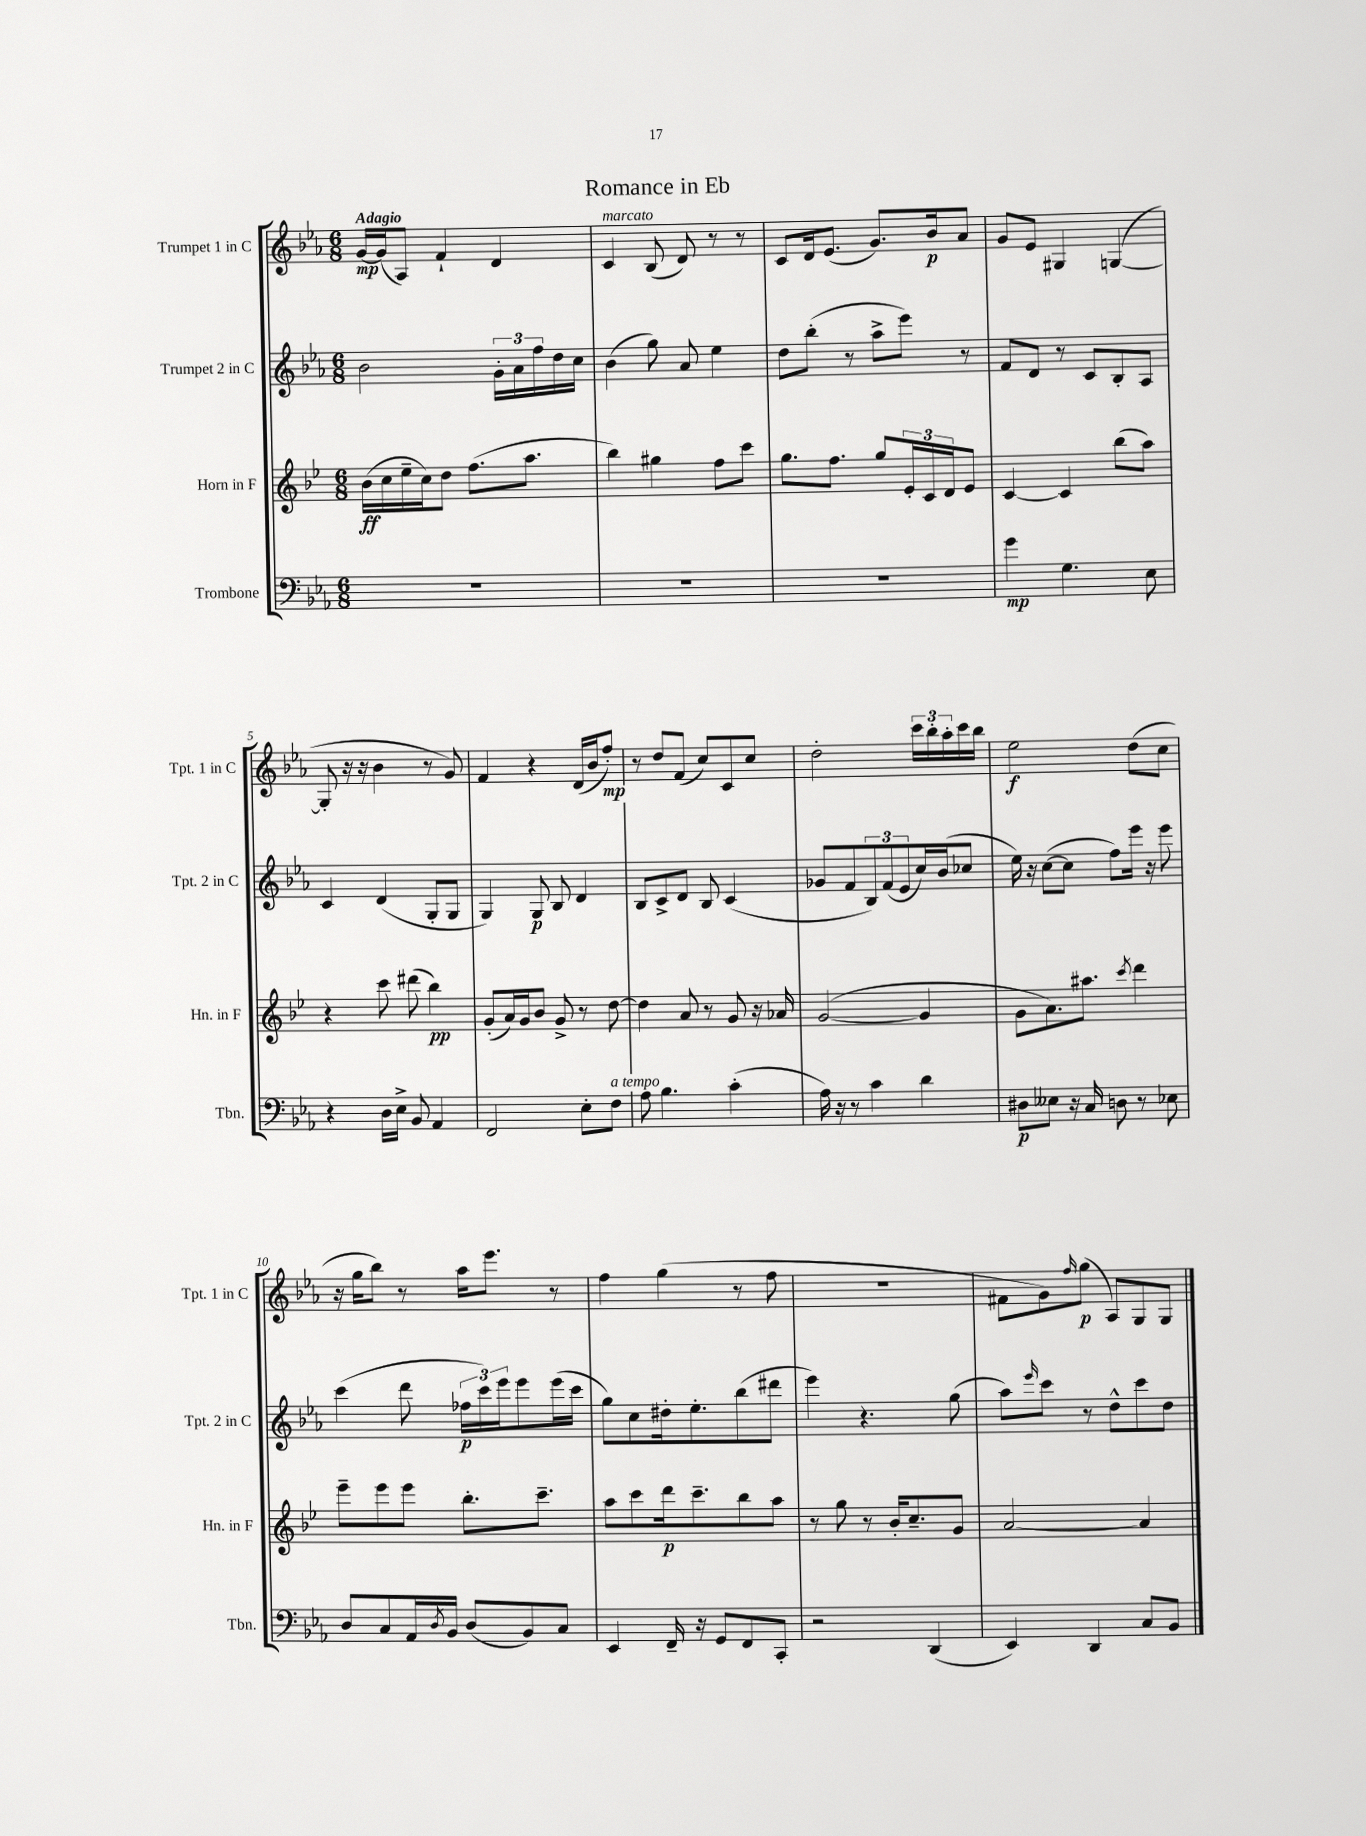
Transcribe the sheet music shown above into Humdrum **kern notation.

**kern	**kern	**kern	**kern
*staff4	*staff3	*staff2	*staff1
*clefF4	*clefG2	*clefG2	*clefG2
*k[b-e-a-]	*k[b-e-]	*k[b-e-a-]	*k[b-e-a-]
*M6/8	*M6/8	*M6/8	*M6/8
2.r	(16b-	2b-	[16g
.	16cc	.	(16g]
.	16ee-~	.	8A-)
.	16cc)	.	.
.	8dd	.	4f`
.	(8.ff	.	.
.	.	24g'	4d
.	.	24a-	.
.	8.aa	.	.
.	.	24ff	.
.	.	16dd	.
.	.	16cc	.
=	=	=	=
2.r	4bb-)	(4b-	4c
.	4gg#	8gg)	(8B-
.	.	8a-	8d)
.	8ff	4ee-	8r
.	8ccc	.	8r
=	=	=	=
2.r	8.gg	8dd	8c
.	.	(8bb-'	16d
.	8.ff	.	(8.e-
.	.	8r	.
.	8gg	8aa-^	8.g)
.	24e-'	8eee-)	.
.	24c	.	.
.	.	.	16b-
.	24d	.	.
.	8e-	8r	8a-
=	=	=	=
4g	[4c	8f	8g
.	.	8d	8e-
4.G	4c]	8r	4G#
.	.	8c	.
.	(8bb-	8B-'	([4G
8E-	8aa)	8A-	.
=	=	=	=
4r	4r	4c	8G']
.	.	.	16r
.	.	.	16r
16D	8ccc	(4d	4b-
16E-^	.	.	.
8BB-	(8ddd#	.	.
4AA-	4bb-)	8G'	8r
.	.	8G	8g)
=	=	=	=
2FF	(8g'	4G)	4f
.	16a)	.	.
.	16g	.	.
.	8b-	8G	4r
.	8g^	8B-	.
8E-'	8r	4d	(16d
.	.	.	16b-
8F	[8dd	.	8ff')
=	=	=	=
8A-	4dd]	8B-	8r
4.B-	.	8c^	8dd
.	8a	8d	(8f
.	8r	8B-	8cc)
(4c'	8g	(4c	8c
.	16r	.	8cc
.	16a-	.	.
=	=	=	=
16A-)	([2g	8g-	2dd'
16r	.	.	.
8r	.	8f	.
4c	.	12B-)	.
.	.	(12f	.
.	.	12e-	.
4d	4g]	16cc)	24ccc
.	.	.	24bb-'
.	.	(16b-	.
.	.	.	24aa-'
.	.	8cc-	16ccc
.	.	.	16bb-
=	=	=	=
8D#	8g	16ee-)	2ee-
.	.	16r	.
8E--	8.a)	([8cc	.
16r	.	8cc]	.
16C	8.aa#	.	.
8D	.	8ff)	.
.	8qccc	.	.
8r	4ddd	16eee-	(8dd
.	.	16r	.
8E-	.	8eee-	8cc
=	=	=	=
8D	8eee-~	(4ccc	16r
.	.	.	16gg
8C	8eee-	.	8bb-)
16AA-	8eee-	8ddd	8r
8qD	.	.	.
16BB-	.	.	.
(8D	8.bb-'	24ff-	16aa-
.	.	24ccc)	.
.	.	.	8.eee-
.	.	24eee-	.
8BB-)	.	8eee-	.
.	8.ccc~	.	.
8C	.	(16eee-	8r
.	.	16ccc	.
=	=	=	=
4EE-	8aa	8gg)	4ff
.	8ccc	8cc	.
16FF~	16ddd	16dd#'	(4gg
16r	8.ccc~	8.ee-'	.
8GG	.	.	.
8FF	8bb-	(8bb-	8r
8CC'	8aa	8ddd#	8ff
=	=	=	=
2r	8r	4eee-)	2.r
.	8gg	.	.
.	8r	4.r	.
.	16b-'	.	.
.	8.cc~	.	.
(4DD	.	.	.
.	8g	(8gg	.
=	=	=	=
4EE-)	[2a	8aa-)	8f#
.	.	16qqeee-	.
.	.	8ccc	8g)
.	.	.	16qqff
4DD	.	8r	(8gg
.	.	8dd^^	8A-)
8C	4a]	8ccc	8G
8BB-	.	8dd	8G
==	==	==	==
*-	*-	*-	*-
